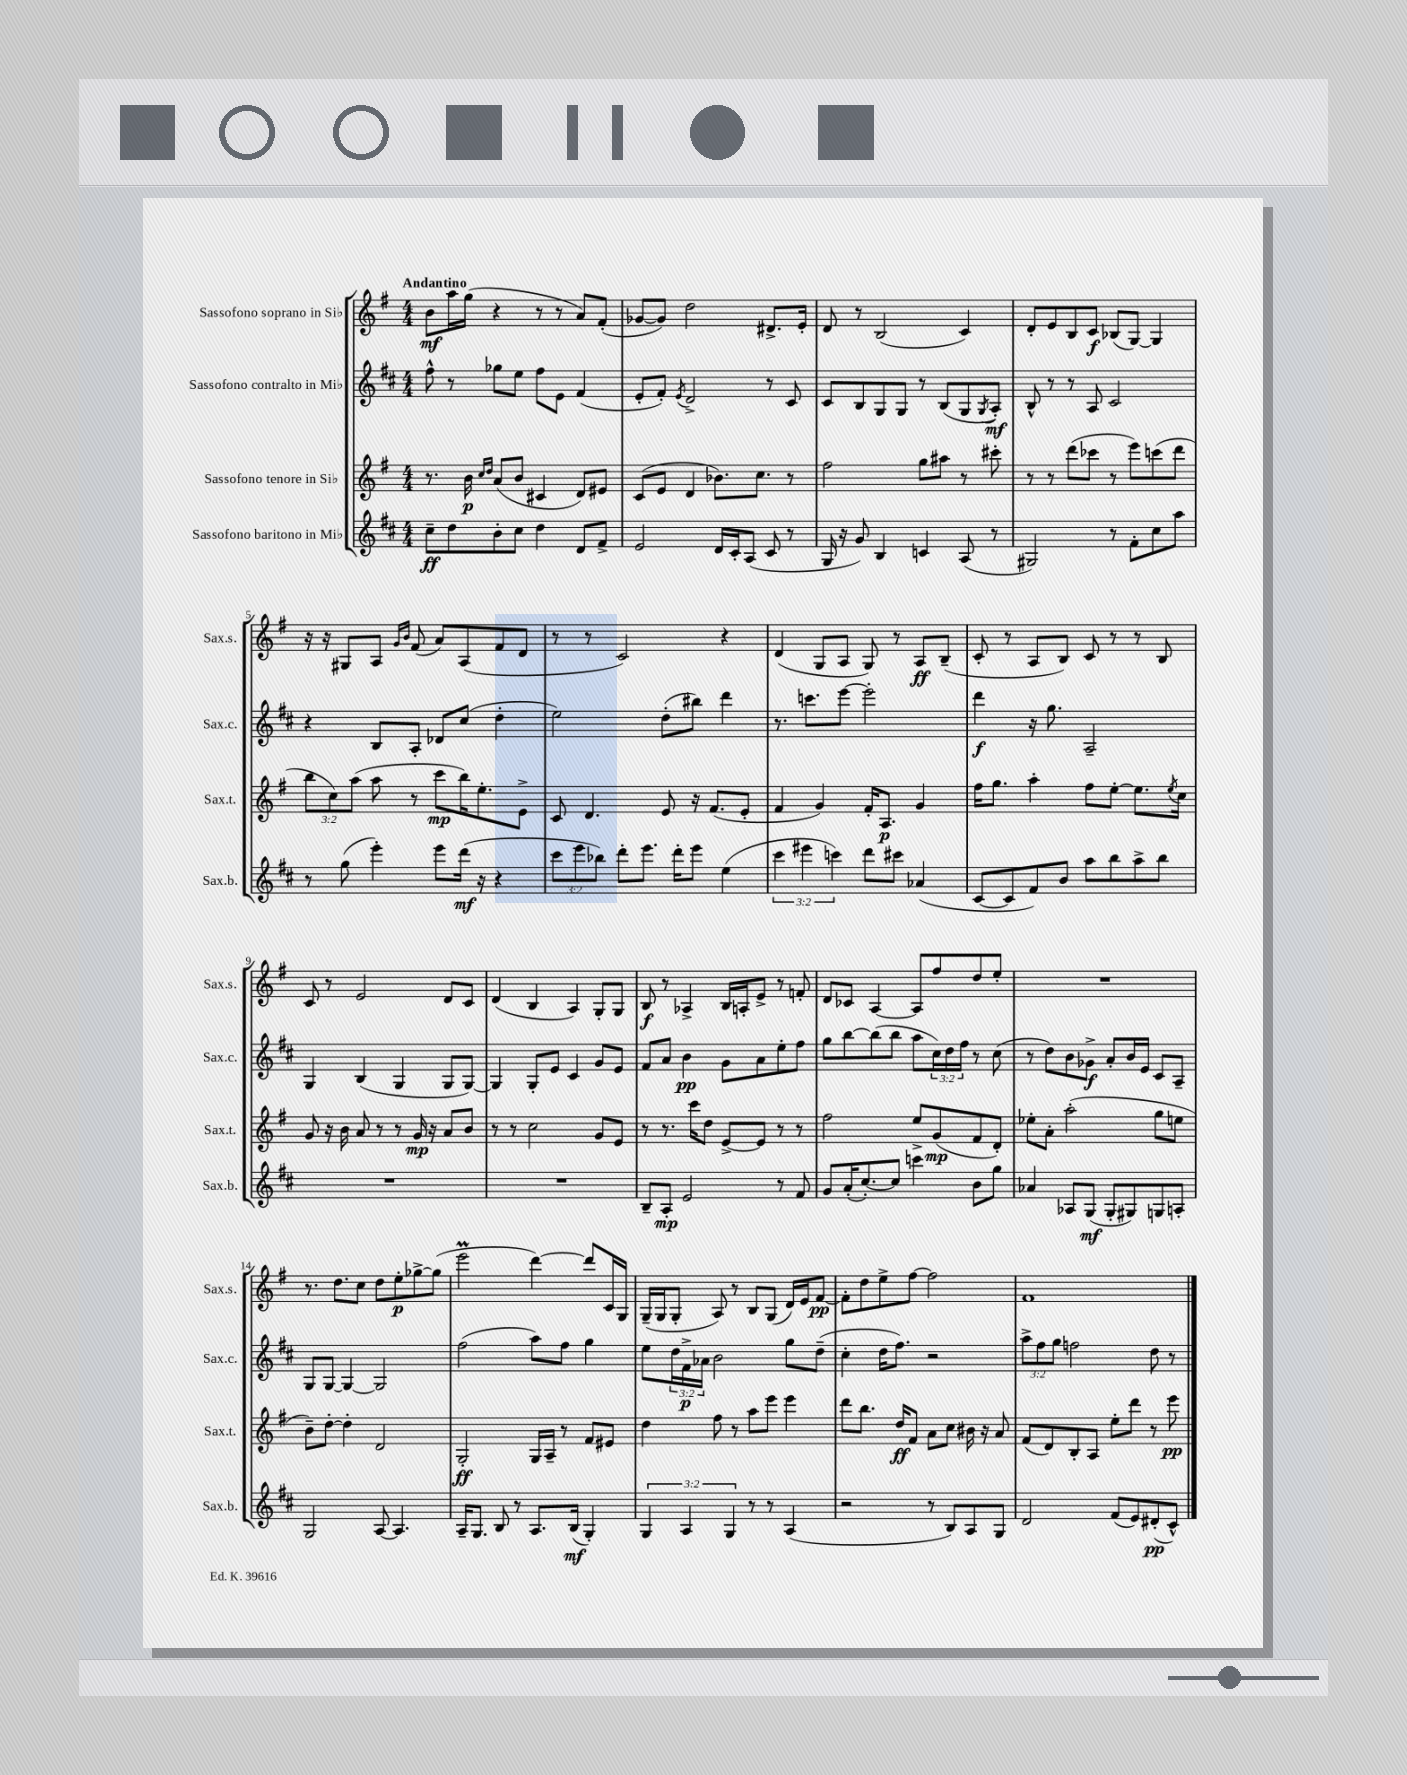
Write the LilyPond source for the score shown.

<<
\new StaffGroup <<
\new Staff = "s0" \with { instrumentName = "Sassofono soprano in Sib" shortInstrumentName = "Sax.s." } {
    \clef treble \key g \major \numericTimeSignature \time 4/4 \tempo "Andantino"
    b'8\mf a''16 g''16( r4 r8 r8 a'8) fis'8-.( |
    ges'8~ ges'8) d''2 dis'8.-> e'16-. |
    d'8 r8 b2( c'4) |
    d'8-. e'8 b8 c'8\f bes8( g8~) g4 |
    r16 r16 gis8 a8 \grace { g'16 b'16 } fis'8( a'8) a8( fis'8 d'8 |
    r8 r8 c'2) r4 |
    d'4( g8 a8 g8) r8 a8\ff b8--( |
    c'8-. r8 a8 b8) c'8 r8 r8 b8 |
    c'8 r8 e'2 d'8 c'8 |
    d'4( b4 a4) g8-. g8 |
    b8\f r8 aes4-> b16 a16-. e'8-> r8 f'8-. |
    d'8 ces'8 a4~ a8 fis''8 d''8 e''8-. |
    R1 |
    r8. d''8. c''8 d''8 e''8-.\p ges''8~-> ges''8( |
    e'''2\prall d'''4~) d'''8 c'16 g16 |
    g16--( g16 g8-. a8) r8 b8 g8( d'16) e'16 fis'8~\pp |
    fis'8-. d''8 e''8-> fis''8~ fis''2 |
    fis'1 \bar "|." |
}
\new Staff = "s1" \with { instrumentName = "Sassofono contralto in Mib" shortInstrumentName = "Sax.c." } {
    \clef treble \key d \major \numericTimeSignature \time 4/4 \override Staff.TupletNumber.text = #tuplet-number::calc-fraction-text
    fis''8-^ r8 ges''8 e''8 fis''8 e'8 fis'4( |
    e'8-. fis'8-.) \acciaccatura { e'8 } d'2-> r8 cis'8 |
    cis'8 b8 g8 g8 r8 b8( g8 \acciaccatura { g8 } a8-.\mf) |
    b8-^ r8 r8 a8 cis'2 |
    r4 b8 a8-. des'8 cis''8( d''4-. |
    e''2) d''8-.( bis''8) d'''4 |
    r8. c'''8. e'''8~ e'''2-. |
    d'''4\f r16 g''8. a2-- |
    g4 b4( g4 g8 g8~) |
    g4 g8-. e'8 cis'4 g'8 e'8 |
    fis'8 a'8 b'4\pp g'8 a'8 e''8-. fis''8 |
    g''8 b''8~ b''8( b''8 a''8 \tuplet 3/2 { cis''16) d''16 fis''16 } r8 cis''8( |
    r8 d''8) b'8 ges'8->\f a'8-. b'16 e'16 cis'8 a8-- |
    g8 g8~ g4~ g2 |
    fis''2( a''8) fis''8 g''4 |
    e''8 \tuplet 3/2 { d''16 fis'16->\p aes'16 } b'2 g''8 d''8--( |
    cis''4-. d''16 fis''8.) r2 |
    \tuplet 3/2 { a''8-> fis''8 g''8 } f''2 d''8 r8 \bar "|." |
}
\new Staff = "s2" \with { instrumentName = "Sassofono tenore in Sib" shortInstrumentName = "Sax.t." } {
    \clef treble \key g \major \numericTimeSignature \time 4/4 \override Staff.TupletNumber.text = #tuplet-number::calc-fraction-text
    r8. b'16\p \grace { c''16 d''16 } a'8( b'8 cis'4 d'8) eis'8 |
    c'8( e'8 d'4 bes'8.) c''8. r8 |
    fis''2 g''8 ais''8 r8 cis'''8-. |
    r8 r8 d'''8( ces'''8 r8 e'''8) c'''8( d'''8 |
    \tuplet 3/2 { b''8 c''8) a''8( } a''8 r8 c'''8\mp b''16) e''8.-. e'8-> |
    c'8 d'4. e'8 r16 fis'8.( e'8-. |
    fis'4 g'4) fis'16-. a8.\p g'4 |
    fis''16 g''8. a''4-. fis''8 e''8~-. e''8. \acciaccatura { e''8 } c''16 |
    g'8 r16 b'16 a'8 r8 r8 g'16\mp r16 a'8 b'8 |
    r8 r8 c''2 g'8 e'8 |
    r8 r8. c'''16 d''8 e'8~-> e'8 r8 r8 |
    fis''2 e''8-> g'8\mp( fis'8 d'8-.) |
    ees''8-. a'8-. a''2-.( g''8 e''8 |
    b'8--) d''8~-. d''4-. d'2 |
    g2-.\ff g16 a16-- r8 fis'8 eis'8 |
    d''4 fis''8 r8 a''8 e'''8 e'''4 |
    d'''8 b''8. d''16\ff fis'8 a'8 c''8 bis'16 r16 a'8 |
    fis'8( d'8) b8-. a8 e''8-. d'''8 r8 e'''8\pp \bar "|." |
}
\new Staff = "s3" \with { instrumentName = "Sassofono baritono in Mib" shortInstrumentName = "Sax.b." } {
    \clef treble \key d \major \numericTimeSignature \time 4/4 \override Staff.TupletNumber.text = #tuplet-number::calc-fraction-text
    cis''8--\ff d''8 b'8-. cis''8 d''4 d'8 fis'8-> |
    e'2 d'16 cis'16-. a8( cis'8 r8 |
    g16 r16 g'8) b4 c'4 a8( r8 |
    gis2) r8 fis'8-. cis''8 a''8 |
    r8 g''8( e'''4-.) e'''8 d'''16\mf( r16 r4 |
    \tuplet 3/2 { cis'''8 e'''8 bes''8) } d'''8-. e'''8. d'''16-. e'''8 e''4( |
    \tuplet 3/2 { cis'''4 eis'''4 c'''4) } d'''8 cis'''8 aes'4( |
    cis'8~ cis'8 fis'8) b'8 a''8 b''8 a''8-> b''8 |
    R1 |
    R1 |
    b8-- a8-.\mp e'2 r8 fis'8 |
    g'8 a'16-.( cis''8.~-.) cis''8 c'''4 b'8 g''8 |
    aes'4 aes8 g8\mf( g8-. gis8) g8 a8-. |
    g2 a8~ a4. |
    a16-- g8. b8 r8 a8. b16\mf( g4-.) |
    \tuplet 3/2 { g4 a4 g4 } r8 r8 a4( |
    r2 r8 b8) a8 g8 |
    d'2 fis'8( e'8) dis'8-.\pp( cis'8-^) \bar "|." |
}
>>
>>
